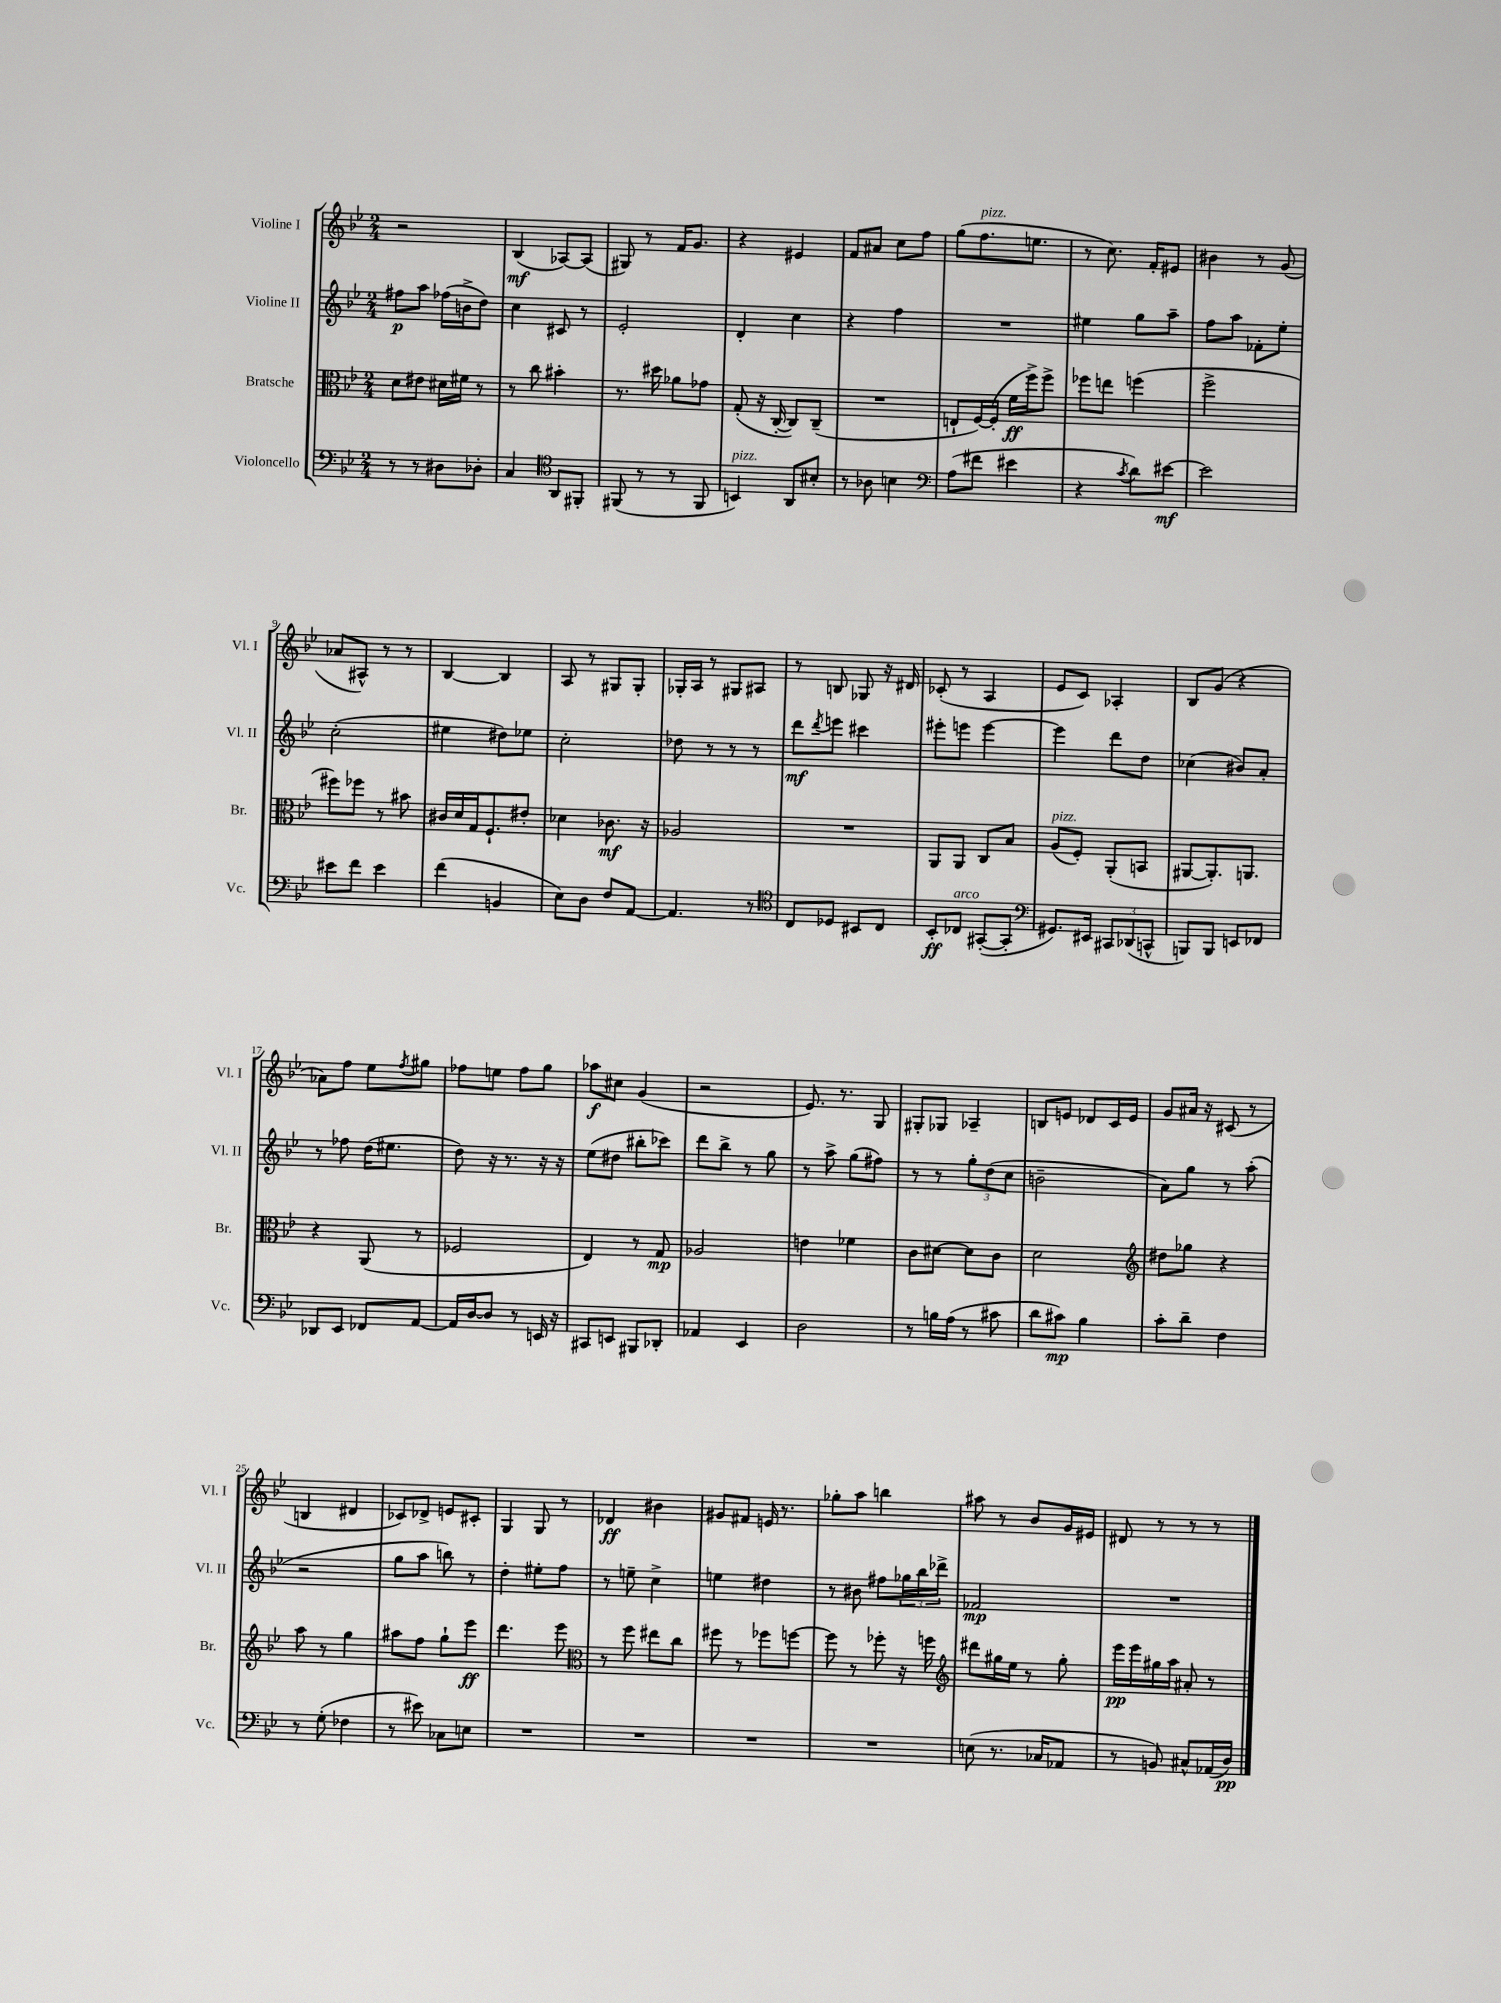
<<
\new StaffGroup <<
\new Staff = "s0" \with { instrumentName = "Violine I" shortInstrumentName = "Vl. I" } {
    \clef treble \key bes \major \numericTimeSignature \time 2/4
    r2 |
    bes4\mf( aes8~) aes8( |
    gis8) r8 f'16 g'8. |
    r4 eis'4 |
    f'8 ais'8 c''8 f''8 |
    g''8( f''8.^\markup { \italic "pizz." } e''8. |
    r8 c''8.) f'16-. eis'8 |
    bis'4 r8 g'8( |
    aes'8 ais8-^) r8 r8 |
    bes4~ bes4 |
    a8 r8 gis8 gis8-. |
    ges16-. a16 r8 gis8 ais8 |
    r8 b8 ges8 r16 dis'16 |
    ces'8-.( r8 a4 |
    ees'8 c'8) aes4-. |
    bes8 g'8( r4 |
    aes'8) f''8 ees''8 \acciaccatura { f''8 } gis''8 |
    fes''8 e''8 fes''8 g''8 |
    aes''8\f cis''8 g'4( |
    r2 |
    ees'8.) r8. g8 |
    gis8-. ges8 aes4-- |
    b8 e'8 des'8 c'16 e'16 |
    g'8 ais'16 r16 cis'8( r8 |
    b4 dis'4 |
    ces'8) des'8-> e'8 cis'8-. |
    g4 g8 r8 |
    des'4\ff bis'4 |
    gis'8 fis'8 e'16 r8. |
    ges''8-. a''8 b''4 |
    ais''8 r8 bes'8 g'16 eis'16 |
    dis'8 r8 r8 r8 \bar "|." |
}
\new Staff = "s1" \with { instrumentName = "Violine II" shortInstrumentName = "Vl. II" } {
    \clef treble \key bes \major \numericTimeSignature \time 2/4
    fis''8\p a''8 fes''16( b'16-> d''8) |
    c''4 cis'8 r8 |
    ees'2-. |
    d'4-. c''4 |
    r4 f''4 |
    R2 |
    eis''4 g''8 a''8-- |
    f''8 a''8 fes'8-. ees''8-. |
    c''2-.( |
    eis''4 dis''8) ees''8 |
    c''2-. |
    des''8 r8 r8 r8 |
    d'''8\mf \acciaccatura { d'''8 } e'''8 cis'''4 |
    eis'''8-. e'''8 e'''4~ |
    e'''4 d'''8 d''8 |
    ces''4( bis'8) a'8-. |
    r8 fes''8 d''16( eis''8. |
    d''8) r16 r8. r16 r16 |
    ees''8( dis''8 bis''8-. ces'''8) |
    d'''8 bes''8-> r8 g''8 |
    r8 a''8-> g''8( fis''8) |
    r8 r8 \tuplet 3/2 { g''8-. d''8( c''8 } |
    b'2-- |
    a'8) g''8 r8 a''8-.( |
    r2 |
    g''8 a''8 b''8) r8 |
    d''4-. eis''8-. f''8 |
    r8 e''8-- c''4-> |
    e''4 dis''4 |
    r8 bis'8 fis''8 \tuplet 3/2 { ges''16 bes''16 des'''16-> } |
    fes'2\mp |
    R2 \bar "|." |
}
\new Staff = "s2" \with { instrumentName = "Bratsche" shortInstrumentName = "Br." } {
    \clef alto \key bes \major \numericTimeSignature \time 2/4
    d'8 eis'8 dis'16 fis'16 r8 |
    r8 c''8 bis'4-. |
    r8. dis''16 aes'8 ges'8 |
    g8-.( r16 c16~-. c8) c8--( |
    R2 |
    e8-! f16~) f16-.( f'16\ff f''16->) f''8-> |
    fes''8 e''8 f''4( |
    f''2-> |
    fis''8) fes''8 r8 bis'8 |
    cis'16 d'16 g16 f8.-! eis'8-. |
    des'4 ces'8.\mf r16 |
    aes2 |
    R2 |
    a,8 a,8 c8 bes8 |
    a8^\markup { \italic "pizz." }( f8-.) a,8-.( b,8 |
    ais,8~ ais,8.-.) a,8. |
    r4 a,8( r8 |
    fes2 |
    ees4) r8 g8\mp |
    aes2 |
    e'4 fes'4 |
    c'8 dis'8~ dis'8 c'8 |
    d'2 |
    \clef treble dis''8 ges''8 r4 |
    a''8 r8 g''4 |
    ais''8 f''8 g''8-! ees'''8\ff |
    d'''4. ees'''8 |
    \clef alto r8 f''8 eis''8 c''8 |
    fis''8 r8 fes''8 f''8~ |
    f''8 r8 fes''8-. r16 f''16 |
    \clef treble dis'''8 gis''16 ees''16 r8 gis''8-. |
    ees'''16\pp ees'''16 gis''16 a''16 ais'8-. r8 \bar "|." |
}
\new Staff = "s3" \with { instrumentName = "Violoncello" shortInstrumentName = "Vc." } {
    \clef bass \key bes \major \numericTimeSignature \time 2/4
    r8 r8 dis8 des8-. |
    c4 \clef tenor a,8 fis,8-. |
    fis,8( r8 r8 fis,8 |
    b,4^\markup { \italic "pizz." }) a,8 bis8-. |
    r8 aes8 b4 |
    \clef bass a8( fis'8 eis'4 |
    r4 \acciaccatura { c'8 } d'8) eis'8~\mf |
    eis'2 |
    eis'8 f'8 eis'4 |
    f'4( b,4 |
    ees8) d8 f8 a,8~ |
    a,4. r8 |
    \clef tenor c8 des8 bis,8 c8 |
    bes,8-.\ff ces8^\markup { \italic "arco" } gis,8~-.( gis,8-. |
    \clef bass gis,8.) eis,16 \tuplet 3/2 { cis,8 des,8( c,8-^ } |
    b,,8) b,,8 e,8 fes,8 |
    des,8 ees,8 fes,8 a,8~ |
    a,16 d16~ d8 r8 e,16 r16 |
    cis,8 e,8 bis,,8 des,8-. |
    aes,4 ees,4 |
    d2 |
    r8 b16 a16( r8 cis'8 |
    d'8 cis'8\mp) bes4 |
    c'8-. d'8-- f4 |
    r8 g8-.( fes4 |
    r8 eis'8) ces8 e8 |
    R2 |
    R2 |
    R2 |
    R2 |
    e8( r8. ces16 aes,8 |
    r8 b,8) cis8-^ aes,16( d16\pp) \bar "|." |
}
>>
>>
